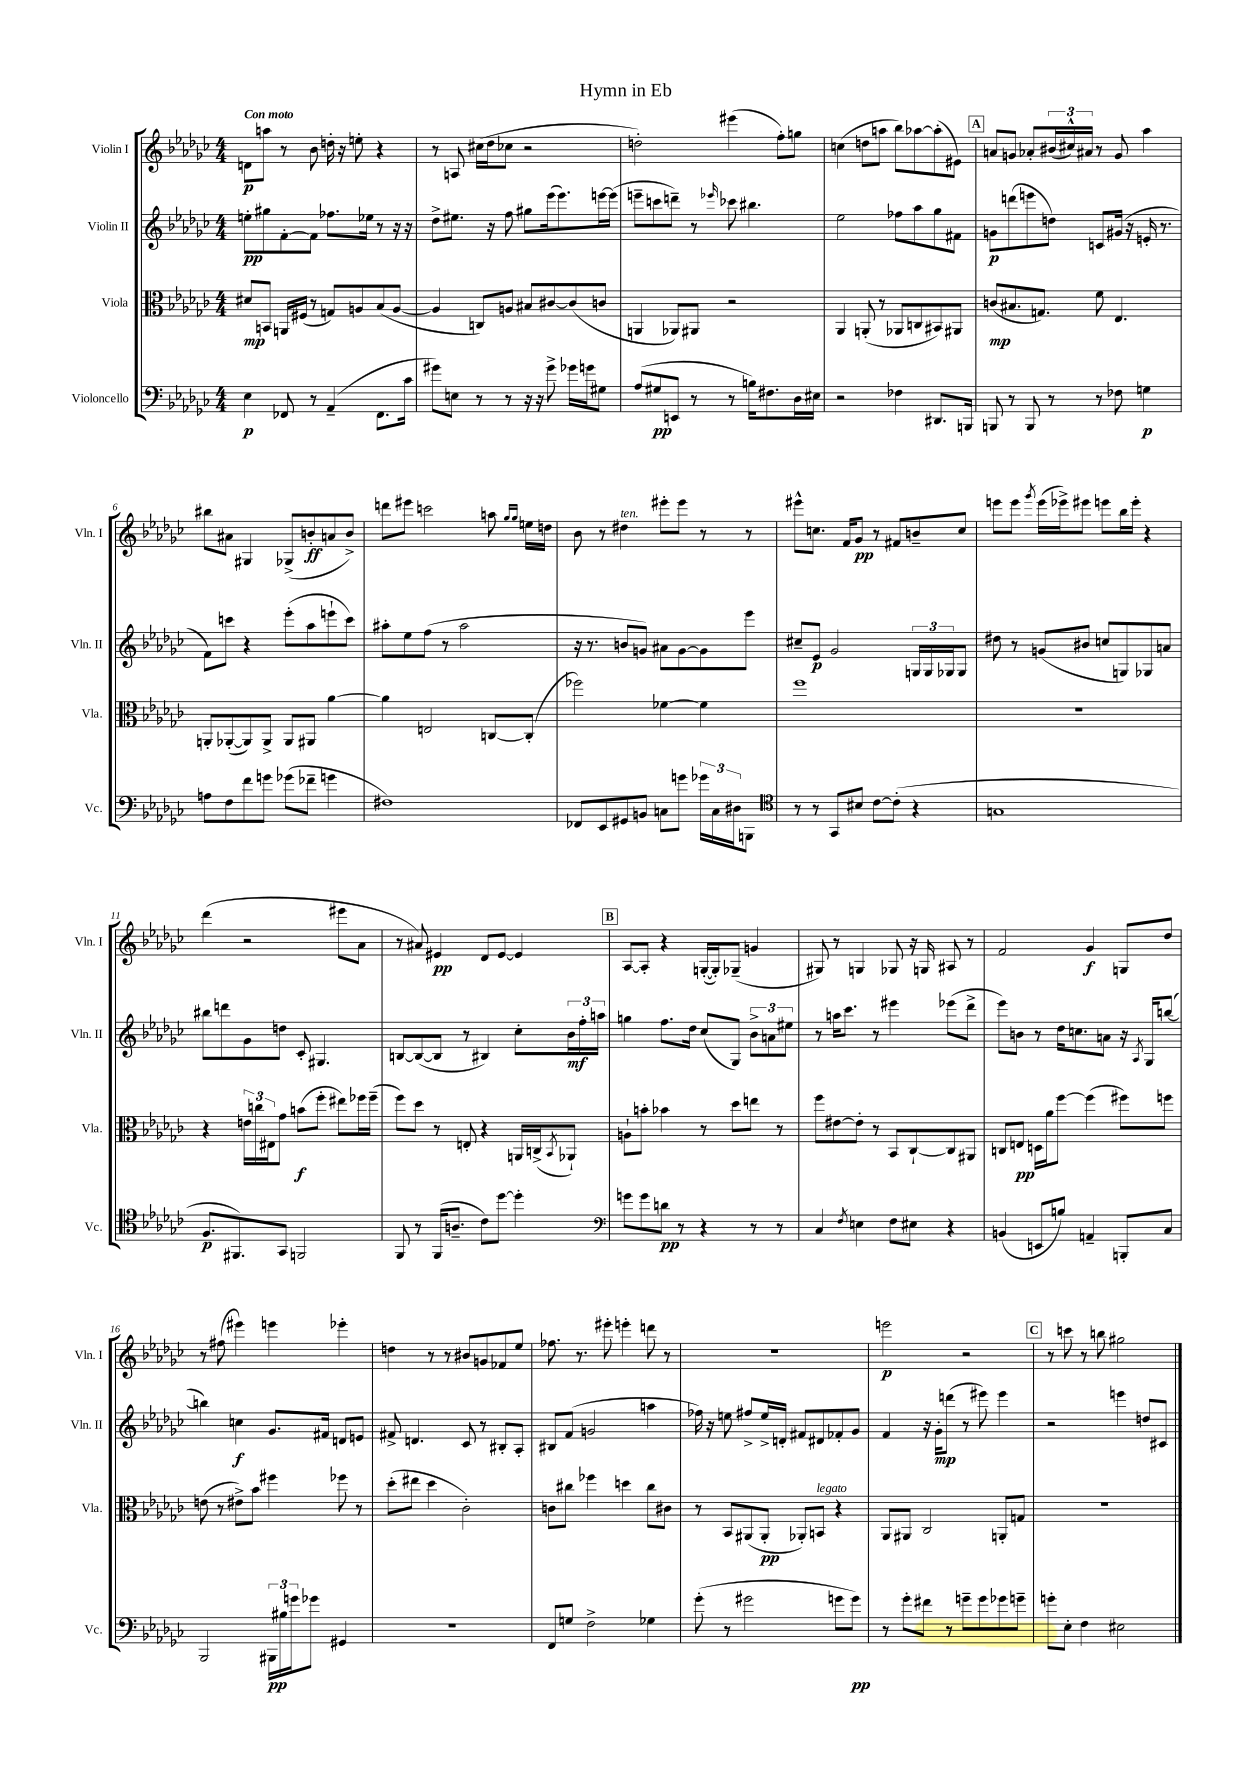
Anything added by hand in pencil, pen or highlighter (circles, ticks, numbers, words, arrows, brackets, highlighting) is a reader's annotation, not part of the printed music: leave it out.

**kern	**kern	**kern	**kern
*staff4	*staff3	*staff2	*staff1
*clefF4	*clefC3	*clefG2	*clefG2
*k[b-e-a-d-g-c-]	*k[b-e-a-d-g-c-]	*k[b-e-a-d-g-c-]	*k[b-e-a-d-g-c-]
*M4/4	*M4/4	*M4/4	*M4/4
4E-	8d#	8ee'	8d
.	8BB	8gg#	8aa
8FF-	16AA	[8f'	8r
.	(16F#	.	.
8r	8r	8f]	8b-
(4AA-~	8G)	8.ff-	16dd'
.	.	.	16r
.	8A	.	8ee'
.	.	16ee-	.
8.FF-	(8B-	8r	4r
.	[8A	16r	.
16c-	.	16r	.
=	=	=	=
8g#)	4A]	8dd-^	8r
8E	.	8.ee#	8A
8r	8C)	.	(16cc#
.	.	16r	16dd-
8r	8A	8ff	8cc-
16r	8B#	8gg#	2r
16r	.	.	.
8g#^	[8c#	(16eee-	.
.	.	8.eee-)	.
16g-	(8c#]	.	.
16g	.	.	.
8G#	8c	[16eee	.
.	.	(16eee]	.
=	=	=	=
(8A-	4AA	8eee~	2dd')
8G#	.	8ccc	.
8EE	8AA-)	8ddd~)	.
8r	8AA#	8r	.
.	.	16qqeee-	.
8r	2r	8ccc-	(4eee#
16B)	.	4.bb#	.
8.F#	.	.	.
.	.	.	8ff')
16D-	.	.	8gg
16E#	.	.	.
=	=	=	=
2r	4AA-	2ee-	(4cc
.	(8AA'	.	8dd
.	8r	.	8aa
4F-	8AA-	8ff-	8bb-)
.	8C	8aa-	[8aa-
8.DD#	8BB#)	8gg-	(8aa-']
.	8AA#	8f#	8e#)
16BBB	.	.	.
=	=	=	=
8BBB	(8c	8g	8a
8r	8.B#	(8ddd	8g
8BBB	.	8eee	8a-'
.	8.G)	.	.
8r	.	8dd)	(24b#
.	.	.	24cc#^^)
.	.	.	24a#
8r	8f	8c	8r
8F-	4.E-	(16g#	8g
.	.	16r	.
4G	.	16e'	4aa-
.	.	8.r	.
=	=	=	=
8A	8AA'	8f)	8bb#
8F	([8AA-'	8ccc	8a#
8f	8AA-])	4r	4G#
8g	8AA-^	.	.
(8g-	8AA-	(8eee-'	(8G-^
8f-~	8AA#	8aa-	8b'
4g	[4a-	8eee`	8a
.	.	8ccc)	8b^)
=	=	=	=
1F#)	4a-]	8aa#'	8ddd
.	.	8ee-	8eee#
.	2E	(8ff	2ccc
.	.	8r	.
.	.	2aa#	.
.	[8C	.	8aa
.	.	.	16qqgg-
.	.	.	16qqgg-
.	(8C']	.	16ee
.	.	.	16dd
=	=	=	=
8FF-	2ff-)	16r	8b-
.	.	8.r	.
8EE-	.	.	8r
8GG#	.	8b	4dd#
8BB	.	8g)	.
8C	[4f-	8a#	8eee#'
8g	.	[8g	8eee#
24g-	4f-]	8g]	8r
24C	.	.	.
24D#	.	.	.
8BBB	.	8eee-	8r
=	=	=	=
*clefC4	*	*	*
8r	1ff	8cc#~	8eee#^^
8r	.	8e-	8.cc
8GG-	.	2g-	.
.	.	.	16f
8B#	.	.	8g-
[8c-	.	.	8r
(8c-']	.	.	8f#
4r	.	24G	8b~
.	.	24G	.
.	.	24G-	.
.	.	8G-	8cc
=	=	=	=
1G	1r	8dd#	8eee
.	.	8r	8eee
.	.	.	8qggg-
.	.	(8g	(16eee
.	.	.	16eee-^)
.	.	8b#	8eee#
.	.	8cc	8eee
.	.	8G)	16bb-
.	.	.	16eee'
.	.	8G-	4r
.	.	8a	.
=	=	=	=
8.F	4r	8bb#	(4ddd-
.	.	8ddd	.
8.FF#)	.	.	.
.	24e	8g-	2r
.	24cc	.	.
.	24E#	.	.
8GG-	8g-	8dd	.
2FF	(8b	8c-'	.
.	8ff'	4.G#	.
.	8ee#)	.	8eee#
.	16ff-	.	8a-
.	(16ff-~	.	.
=	=	=	=
8FF	8ff)	[8B	8r
8r	8dd-	(8B_	8a#)
(16FF	8r	8B]	4e#
8.A~	.	.	.
.	8E'	8r	.
8c-)	4r	4B#)	8d-
[8dd-	.	.	[8e#
4dd-']	16AA	8cc-'	4e#]
.	(16C^	.	.
.	8qBB-	.	.
.	8AA-`)	24b-	.
.	.	24ff'	.
.	.	24aa	.
=	=	=	=
*clefF4	*	*	*
8g	8A`	4gg	[8A-
8g	8b'	.	8A-']
8d	4b-	8.ff	4r
8r	.	.	.
.	.	16dd-	.
4r	8r	(8cc-	([16G'
.	.	.	16G'])
.	8dd-	8G-)	(8G-~
8r	8ee	12b-^	4g
.	.	12a	.
8r	8r	.	.
.	.	12ee#	.
=	=	=	=
4C-	8ff	8r	8G#)
.	[8e#	16aa	8r
.	.	8.ccc-	.
8qF	.	.	.
4E	8e#']	.	4G
.	8r	8r	.
8F	8BB-	4eee#	8G-
8E#	[8C-`	.	16r
.	.	.	16G
4r	8C-]	(8eee-	8A#
.	8AA#	8ddd-^	8r
=	=	=	=
(4BB	8C	8eee-)	2f
.	8E	8b	.
8EE	16D	8r	.
.	16a-	.	.
8B)	[8ff	16dd-	.
.	.	8.cc	.
4AA~	(4ff]	.	4g-
.	.	8a	.
8BBB'	8ff#)	16r	8G
.	.	8qA-	.
.	.	16G-	.
8C-	8ff	([8bb	8dd-
=	=	=	=
2BBB-	(8e	4bb])	8r
.	8r	.	(8ff#
.	8e#^)	4cc	4eee#)
.	8b-	.	.
24BBB#	4ff#	8.g-	4eee
24B#	.	.	.
24g	.	.	.
8g-	.	.	.
.	.	16f#	.
4GG#	8ff-	8d	4eee-'
.	8r	8e	.
=	=	=	=
1r	(8dd-'	8f#^	4dd
.	8ee#	4.d	.
.	4dd-	.	8r
.	.	.	8r
.	2c-')	8c-	8b#
.	.	8r	8g
.	.	8B#'	8f-
.	.	8A-'	8ee-
=	=	=	=
8FF	8c	8B#	8.ff-
8G	8cc#	(8f	.
.	.	.	8.r
2F^	4ff-	2g	.
.	.	.	8eee#'
.	4dd	.	4eee'
4G-	8cc#	4aa	8ddd
.	8c#	.	8r
=	=	=	=
(8g-'	8r	16ff-)	1r
.	.	16r	.
8r	8BB-	8ee	.
2g#	(8AA#	8ff#^	.
.	8AA#'	16ee^	.
.	.	16d'	.
.	8AA-')	8f#	.
.	8BB	8d#	.
8g	4r	8f-'	.
8g)	.	8g-	.
=	=	=	=
8r	8AA-	4f	2eee
8g-'	8AA#	.	.
8f#	2C-	16r	.
.	.	16g-'	.
8r	.	(8ddd	.
8g~	.	8r	2r
8g	.	8eee#)	.
8g-	8AA'	4eee#	.
8g~	8G	.	.
=	=	=	=
8g'	1r	2r	8r
8E-'	.	.	8ccc
4F	.	.	8r
.	.	.	8bb
2E#	.	4eee	2gg#
.	.	8dd	.
.	.	8c#	.
==	==	==	==
*-	*-	*-	*-
